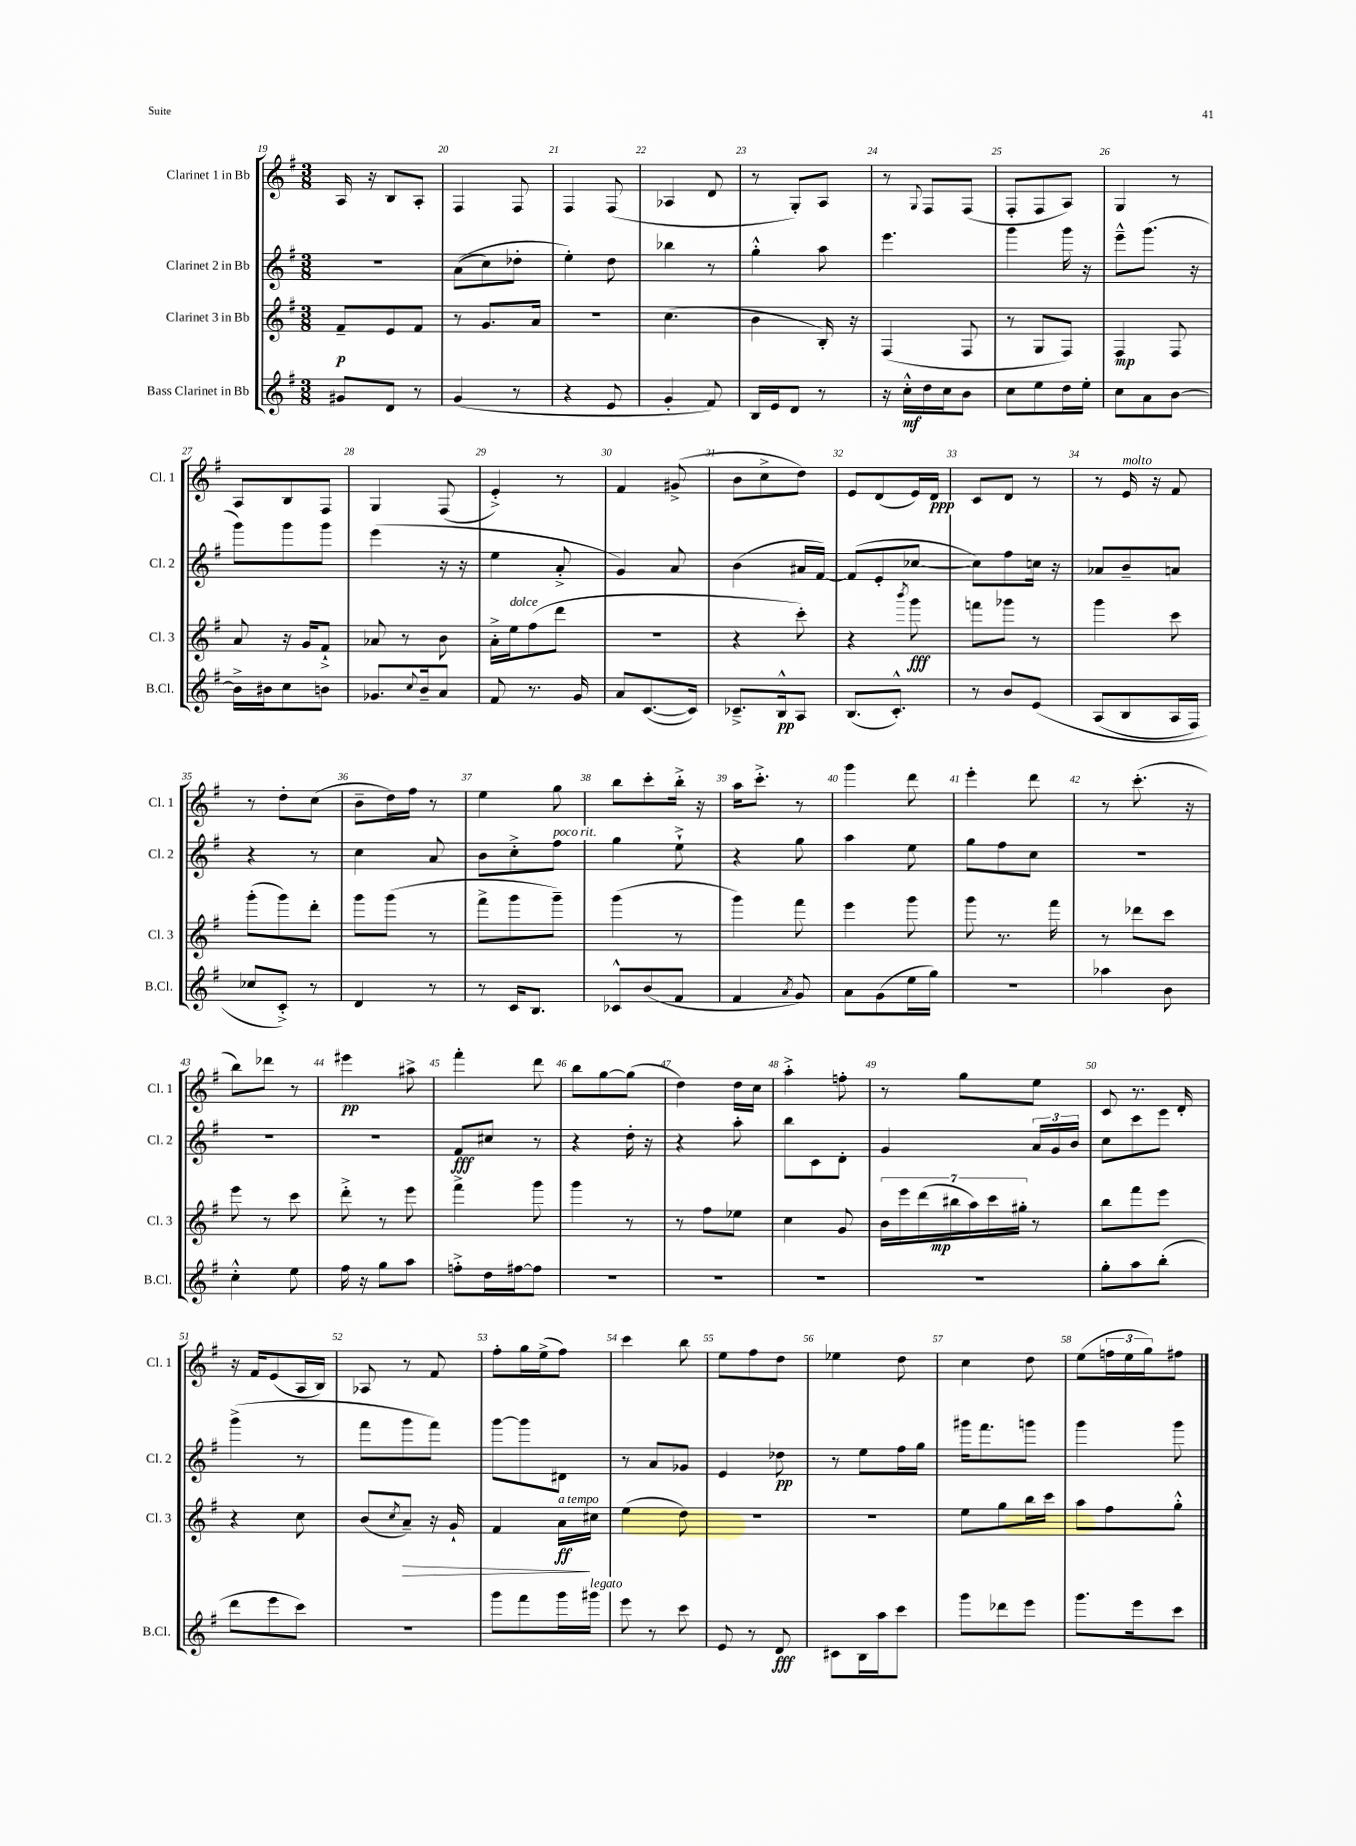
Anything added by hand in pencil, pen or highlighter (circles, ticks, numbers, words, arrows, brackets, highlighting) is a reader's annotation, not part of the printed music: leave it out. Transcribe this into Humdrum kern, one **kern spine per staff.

**kern	**kern	**kern	**kern
*staff4	*staff3	*staff2	*staff1
*clefG2	*clefG2	*clefG2	*clefG2
*k[f#]	*k[f#]	*k[f#]	*k[f#]
*M3/8	*M3/8	*M3/8	*M3/8
8g#	8f#~	4.r	16A
.	.	.	16r
8d	8e	.	8B
8r	8f#	.	8A'
=	=	=	=
(4g	8r	&((8a	4F#
.	8.g	8cc)	.
8r	.	8dd-'	8F#
.	16a	.	.
=	=	=	=
4r	4.r	4ee'&)	4F#
8e	.	8dd	(8F#
=	=	=	=
4g'	(4.cc	4bb-	4A-
8f#)	.	8r	8d
=	=	=	=
16B	4b	4gg'^^	8r
16e	.	.	.
8d	.	.	8G')
8r	16B')	8aa	8A
.	16r	.	.
=	=	=	=
16r	(4F#	4.eee	8r
16cc'^^	.	.	.
.	.	.	8qqG
16dd	.	.	8F#
16cc	.	.	.
8b	8F#	.	(8F#
=	=	=	=
8cc	8r	4ggg	8F#'
8ee	8G	.	8F#
16dd	8F#)	16ggg	8A)
16ee'	.	16r	.
=	=	=	=
8cc	4F#	8eee~^^	4G
8a	.	(8.ggg	.
[8b	8F#	.	8r
.	.	16r	.
=	=	=	=
16b^]	8a	8ggg)	8A
16b#	.	.	.
8cc	16r	8ggg	8B
.	16g	.	.
8b	8f#`^	8ggg	8F#
=	=	=	=
8.g-	8a-	(4eee	4G
.	8r	.	.
8qqcc	.	.	.
16b~	.	.	.
8a	8b	16r	(8F#
.	.	16r	.
=	=	=	=
8f#	16a'^	4ee	4e'^)
.	16ee	.	.
8.r	(8ff#	.	.
.	8ddd	8a'^	8r
16g	.	.	.
=	=	=	=
8a	4.r	4g)	4f#
([8.c	.	.	.
.	.	8a	(8g#^
16c])	.	.	.
=	=	=	=
8.c-~^	4r	(4b	8b
.	.	.	8cc^
16B^^	.	.	.
8A	8ccc')	16a#	8dd)
.	.	[16f#)	.
=	=	=	=
(8.B	4r	(8f#]	8e
.	.	8e'	(8d
8.c'^^)	.	.	.
.	8qbbb	.	.
.	8ggg	[8cc-	16e)
.	.	.	16d
=	=	=	=
8r	8fff	8cc-])	8c
8b	8ggg-	8ff#	8d
&(8e	8r	16cc	8r
.	.	16r	.
=	=	=	=
(8A	4ggg	8a-	8r
8B	.	8b~	16e
.	.	.	16r
16A	8ccc	8a	8f#
16F#)	.	.	.
=	=	=	=
8cc-	(8ggg'	4r	8r
8c'^&)	8ggg)	.	8dd'
8r	8ddd'	8r	(8cc
=	=	=	=
4d	8ggg	4cc	8b~
.	(8ggg	.	16dd)
.	.	.	16ff#
8r	8r	8a	8r
=	=	=	=
8r	8fff#^	8b	4ee
16c	8ggg	8cc'^	.
8.B	.	.	.
.	8ggg~)	8ff#	8gg
=	=	=	=
8c-^^	(4ggg	4gg	8bb
(8b	.	.	8ccc'
8f#	8r	8ee`^	16bb'^
.	.	.	16r
=	=	=	=
4f#	4ggg)	4r	16aa
.	.	.	8.ccc'^
8qa	.	.	.
8g)	8fff#	8gg	8r
=	=	=	=
8a	4eee	4aa	4ggg
(8g	.	.	.
16ee	8ggg	8ee	8ddd
16gg)	.	.	.
=	=	=	=
4.r	8ggg	8gg	4eee'
.	8.r	8ff#	.
.	.	8cc	8ddd
.	16fff#	.	.
=	=	=	=
4aa-	8r	4.r	8r
.	8ddd-	.	(8.ccc'
8b	8ccc	.	.
.	.	.	16r
=	=	=	=
4cc'^^	8eee	4.r	8bb)
.	8r	.	8ddd-
8ee	8ccc	.	8r
=	=	=	=
16ff#	8ddd'^	4.r	4eee#
16r	.	.	.
8gg	8r	.	.
8aa	8eee	.	8aa#^
=	=	=	=
8ff'^	4fff#^	8f#	4fff#'
16dd	.	8cc#	.
[16ff#	.	.	.
8ff#]	8ggg	8r	8ddd
=	=	=	=
4.r	4ggg	4r	8bb
.	.	.	[8gg
.	8r	16dd'	(8gg]
.	.	16r	.
=	=	=	=
4.r	8r	4r	4dd)
.	8ff#	.	.
.	8ee-	8aa'	16dd
.	.	.	16cc
=	=	=	=
4.r	4cc	8bb	4aa'^
.	.	8c	.
.	8g	8d'	8ff'
=	=	=	=
4.r	28b	4g	8r
.	28eee	.	.
.	(28ddd	.	.
.	28bb#	.	.
.	.	.	8gg
.	28aa)	.	.
.	28ccc	.	.
.	28gg#'	.	.
.	8r	24a	8ee
.	.	24g	.
.	.	24b	.
=	=	=	=
8gg'	8bb	8cc	8c
8aa	8fff#	8ccc	8.r
(8bb'	8eee	8eee	.
.	.	.	16d'
=	=	=	=
8ddd	4r	(4ggg^	16r
.	.	.	16f#
8eee	.	.	(8e
8ccc)	8cc	8r	16A
.	.	.	16B)
=	=	=	=
4.r	(8b	8fff#	8A-
.	8qcc	.	.
.	8a~)	8ggg	8r
.	16r	8fff#)	8f#
.	16g`	.	.
=	=	=	=
8ggg	4f#	[8ggg	8ff#'
8fff#	.	8ggg]	16gg
.	.	.	(16ee^
16ggg	16a	8d#	8ff#)
16ggg#	16cc#	.	.
=	=	=	=
8eee	(4ee	8r	4ccc
8r	.	8a	.
8ccc	8dd)	8g-	8bb
=	=	=	=
8e	4.r	4e	8ee
8r	.	.	8ff#
8d	.	8dd-	8dd
=	=	=	=
8c#	4.r	8r	4ee-
16B	.	8ee	.
16aa	.	.	.
8ccc	.	16ff#	8dd
.	.	16gg	.
=	=	=	=
8ggg	8ee	16ggg#	4cc
.	.	8.fff#	.
8ddd-	8gg	.	.
8eee	16bb	8ggg	8dd
.	16ccc	.	.
=	=	=	=
8.ggg	8aa	4ggg	(8ee
.	8ff#	.	24ff
.	.	.	24ee
16eee	.	.	.
.	.	.	24gg)
8ccc	8gg'^^	8ggg	8ff#
==	==	==	==
*-	*-	*-	*-
